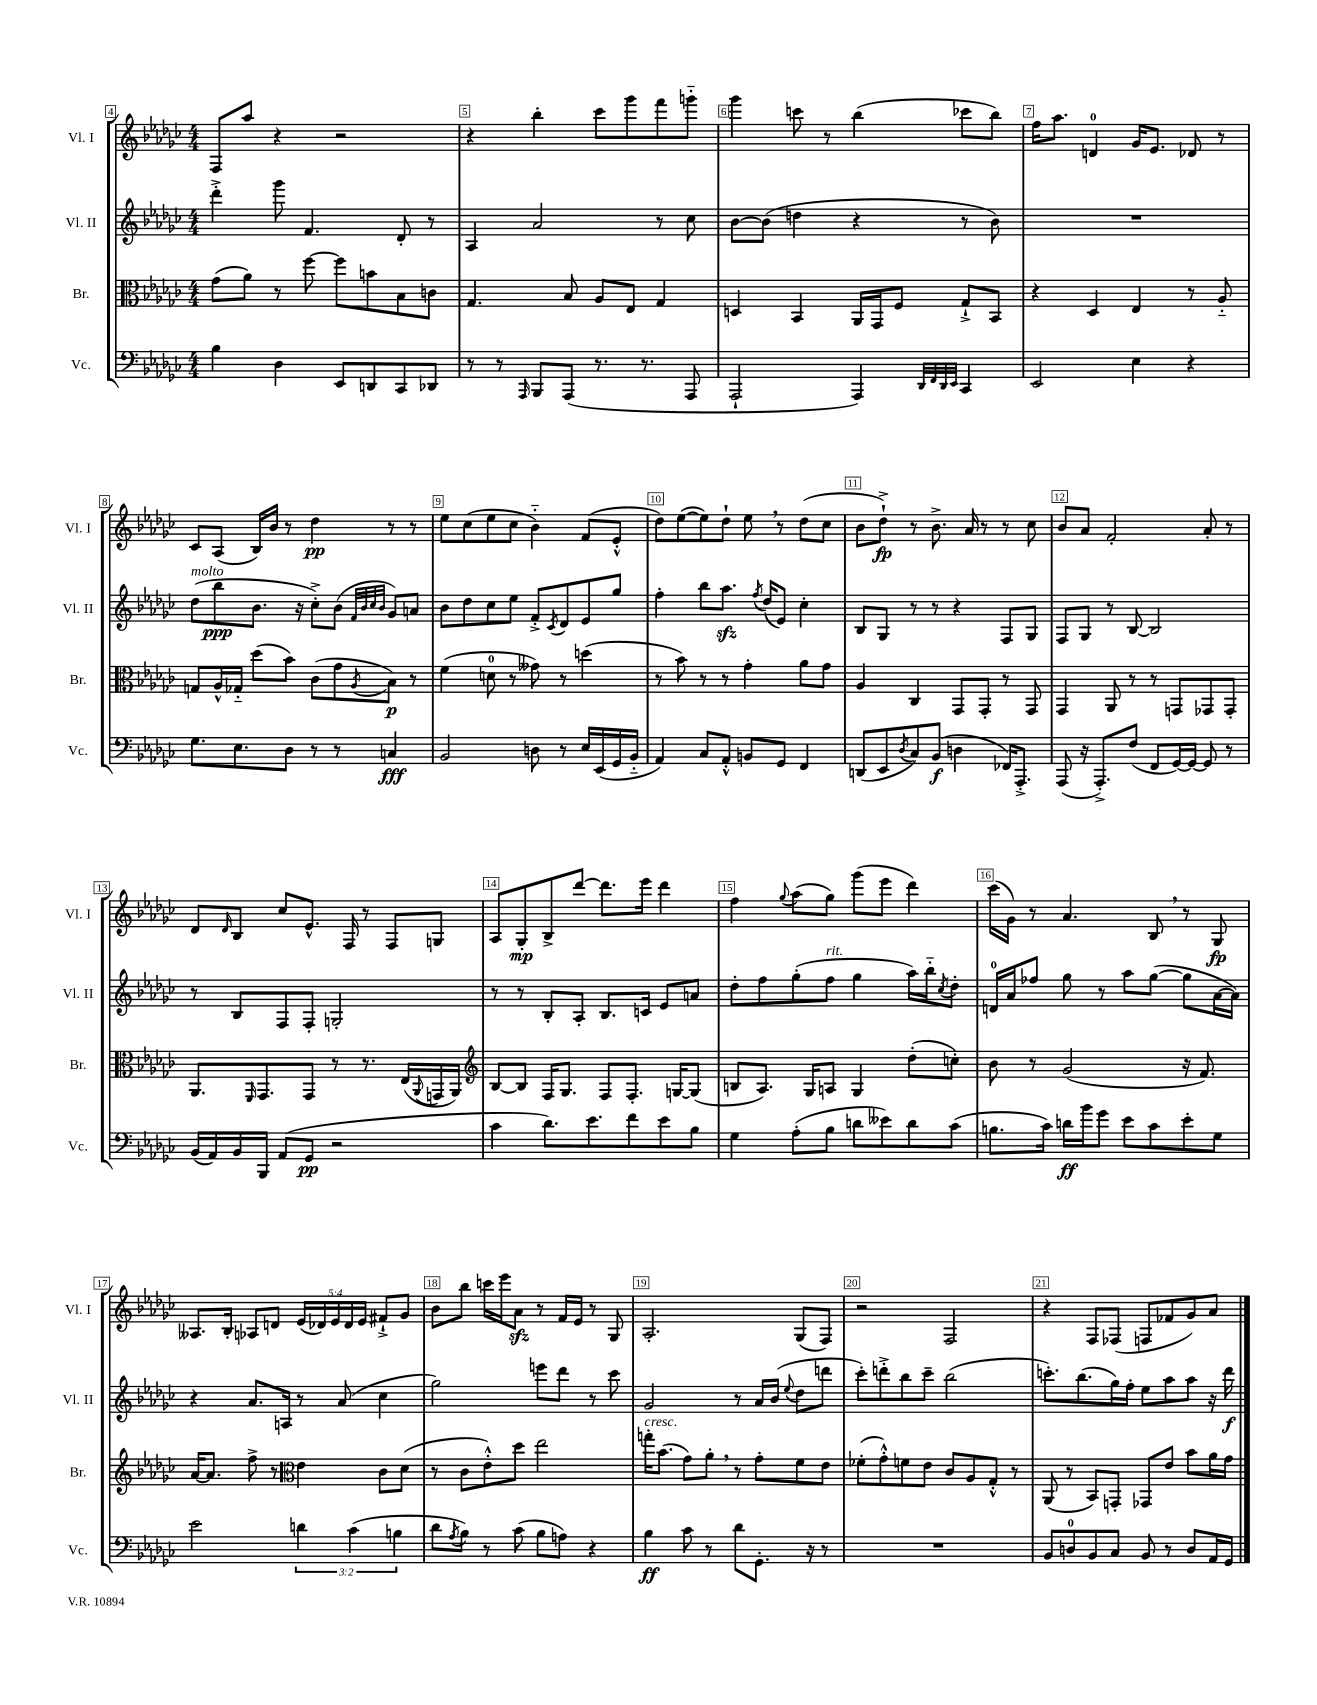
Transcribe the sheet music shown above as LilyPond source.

<<
\new StaffGroup <<
\new Staff = "s0" \with { instrumentName = "Vl. I" shortInstrumentName = "Vl. I" } {
    \clef treble \key ges \major \numericTimeSignature \time 4/4 \override Staff.TupletNumber.text = #tuplet-number::calc-fraction-text
    f8 aes''8 r4 r2 |
    r4 bes''4-. ces'''8 ges'''8 f'''8 g'''8-_ |
    ges'''4 c'''8 r8 bes''4( ces'''8 bes''8) |
    f''16 aes''8. d'4-0 ges'16 ees'8. des'8 r8 |
    ces'8 aes8( bes16) bes'16 r8 des''4\pp r8 r8 |
    ees''8 ces''8( ees''8 ces''8 bes'4-_) f'8( ees'8-.-^ |
    des''8) ees''8~( ees''8) des''8-! ees''8 \breathe r8 des''8( ces''8 |
    bes'8 des''8-!->\fp) r8 bes'8.-> aes'16 r8 r8 ces''8 |
    bes'8 aes'8 f'2-. aes'8-. r8 |
    des'8 \grace { des'16 } bes8 ces''8 ees'8.-^ f16 r8 f8 g8 |
    aes8 ges8-.\mp bes8-> des'''8~ des'''8. ees'''16 des'''4 |
    f''4 \appoggiatura { ges''8 } aes''8( ges''8) ges'''8( ees'''8 des'''4) |
    ces'''16( ges'16) r8 aes'4. bes8 \breathe r8 ges8\fp |
    aeses8. bes16-. aes8 d'8 \tuplet 5/4 { ees'16( des'16) ees'16 des'16 ees'16 } fis'8-!-> ges'8 |
    bes'8 bes''8 c'''16 ees'''16 aes'8\sfz r8 f'16 ees'16 r8 ges8 |
    aes2.-. ges8( f8) |
    r2 f2 |
    r4 f8 fes8( f8 fes'8 ges'8) aes'8 \bar "|." |
}
\new Staff = "s1" \with { instrumentName = "Vl. II" shortInstrumentName = "Vl. II" } {
    \clef treble \key ges \major \numericTimeSignature \time 4/4
    des'''4-.-> ges'''8 f'4. des'8-. r8 |
    aes4 aes'2 r8 ces''8 |
    bes'8~ bes'8( d''4 r4 r8 bes'8) |
    R1 |
    des''8^\markup { \italic "molto" }( bes''8\ppp bes'8. r16 ces''8-.->) bes'8( \grace { f'32 bes'32 ces''32 bes'32 } ges'8) a'8 |
    bes'8 des''8 ces''8 ees''8 f'8-.-> \acciaccatura { ces'8 } des'8 ees'8 ges''8 |
    f''4-. bes''8 aes''8.\sfz \acciaccatura { f''8 } des''16( ees'8) ces''4-. |
    bes8 ges8 r8 r8 r4 f8 ges8 |
    f8 ges8 r8 bes8~ bes2 |
    r8 bes8 f8 f8-. g2-. |
    r8 r8 bes8-. aes8-. bes8. c'16 ees'8 a'8 |
    des''8-. f''8 ges''8-.( f''8^\markup { \italic "rit." } ges''4 aes''16) bes''16-_ \acciaccatura { ces''8 } des''8-. |
    d'16-0 aes'16 fes''8 ges''8 r8 aes''8 ges''8~( ges''8 aes'16~ aes'16) |
    r4 aes'8. a16 r8 aes'8( ces''4 |
    ges''2) e'''8 des'''8 r8 ces'''8 |
    ges'2 r8 aes'16 bes'16( \appoggiatura { ees''8 } des''8 d'''8 |
    ces'''8-.) d'''8-.-> bes''8 ces'''8-- bes''2( |
    c'''8.-.) bes''8.( ges''16) f''16-. ees''8 aes''8 aes''8 r16 des'''16\f \bar "|." |
}
\new Staff = "s2" \with { instrumentName = "Br." shortInstrumentName = "Br." } {
    \clef alto \key ges \major \numericTimeSignature \time 4/4
    ges'8( aes'8) r8 f''8~ f''8 b'8 bes8 c'8 |
    ges4. bes8 aes8 ees8 ges4 |
    d4 bes,4 aes,16 ges,16 f8 ges8-!-> bes,8 |
    r4 des4 ees4 r8 aes8-_ |
    g8 aes16-^ ges16-_ des''8( bes'8) ces'8( ges'8 \acciaccatura { aes8 } bes8\p) r8 |
    f'4( d'8-0 r8 geses'8) r8 d''4( |
    r8 bes'8) r8 r8 ges'4-. aes'8 ges'8 |
    aes4 ces4 ges,8 ges,8-. r8 ges,8 |
    ges,4 aes,8 r8 r8 g,8 ges,8 ges,8-. |
    aes,8. \grace { f,16 } ges,8. ges,8 r8 r8. ees16( \appoggiatura { aes,8 } g,16 aes,16) |
    \clef treble bes8~ bes8 f16 ges8. f8 f8.-. g16~ g8( |
    b8 aes8.) ges16 a8 ges4 des''8-.( c''8-.) |
    bes'8 r8 ges'2( r16 f'8.) |
    aes'16~ aes'8. f''8-> r8 \clef alto ees'4 ces'8 des'8( |
    r8 ces'8 ees'8-.-^) des''8 ees''2 |
    g''16-.^\markup { \italic "cresc." } bes'8.( ges'8) aes'8-. \breathe r8 ges'8-. f'8 ees'8 |
    fes'8-.( ges'8-.-^) f'8 ees'8 ces'8 aes8 ges8-.-^ r8 |
    aes,8( r8 bes,8) g,8-. ges,8 ees'8 bes'8 aes'16 ges'16 \bar "|." |
}
\new Staff = "s3" \with { instrumentName = "Vc." shortInstrumentName = "Vc." } {
    \clef bass \key ges \major \numericTimeSignature \time 4/4 \override Staff.TupletNumber.text = #tuplet-number::calc-fraction-text
    bes4 des4 ees,8 d,8 ces,8 des,8 |
    r8 r8 \grace { aes,,16 } bes,,8 aes,,8( r8. r8. aes,,8 |
    aes,,2-! aes,,4) \grace { des,32 f,32 des,32 ees,32 } ces,4 |
    ees,2 ees4 r4 |
    ges8. ees8. des8 r8 r8 c4\fff |
    bes,2 d8 r8 ees16 ees,16( ges,16 bes,16-_ |
    aes,4) ces8 aes,8-.-^ b,8 ges,8 f,4 |
    d,8( ees,8 \acciaccatura { des8 } ces8) bes,8\f( d4 fes,16) aes,,8.-.-> |
    aes,,8( r16 aes,,8.-.->) f8( f,8 ges,16~) ges,16~ ges,8 r8 |
    bes,16( aes,16) bes,16 bes,,16 aes,8( ges,8\pp r2 |
    ces'4 des'8.) ees'8. f'8 ees'8 bes8 |
    ges4 aes8-.( bes8 d'8 eeses'8) d'8 ces'8( |
    b8. ces'16) d'16\ff bes'16 ges'8 ees'8 ces'8 ees'8-. ges8 |
    ees'2 \tuplet 3/2 { d'4 ces'4( b4 } |
    des'8 \acciaccatura { aes8 } bes8) r8 ces'8( bes8 a8) r4 |
    bes4\ff ces'8 r8 des'8 ges,8.-. r16 r8 |
    R1 |
    bes,8 d8-0 bes,8 ces8 bes,8 r8 d8 aes,16 ges,16 \bar "|." |
}
>>
>>
\layout { \context { \Score currentBarNumber = #4 \override BarNumber.break-visibility = ##(#f #t #t) barNumberVisibility = #all-bar-numbers-visible \override BarNumber.stencil = #(make-stencil-boxer 0.1 0.3 ly:text-interface::print) } }
